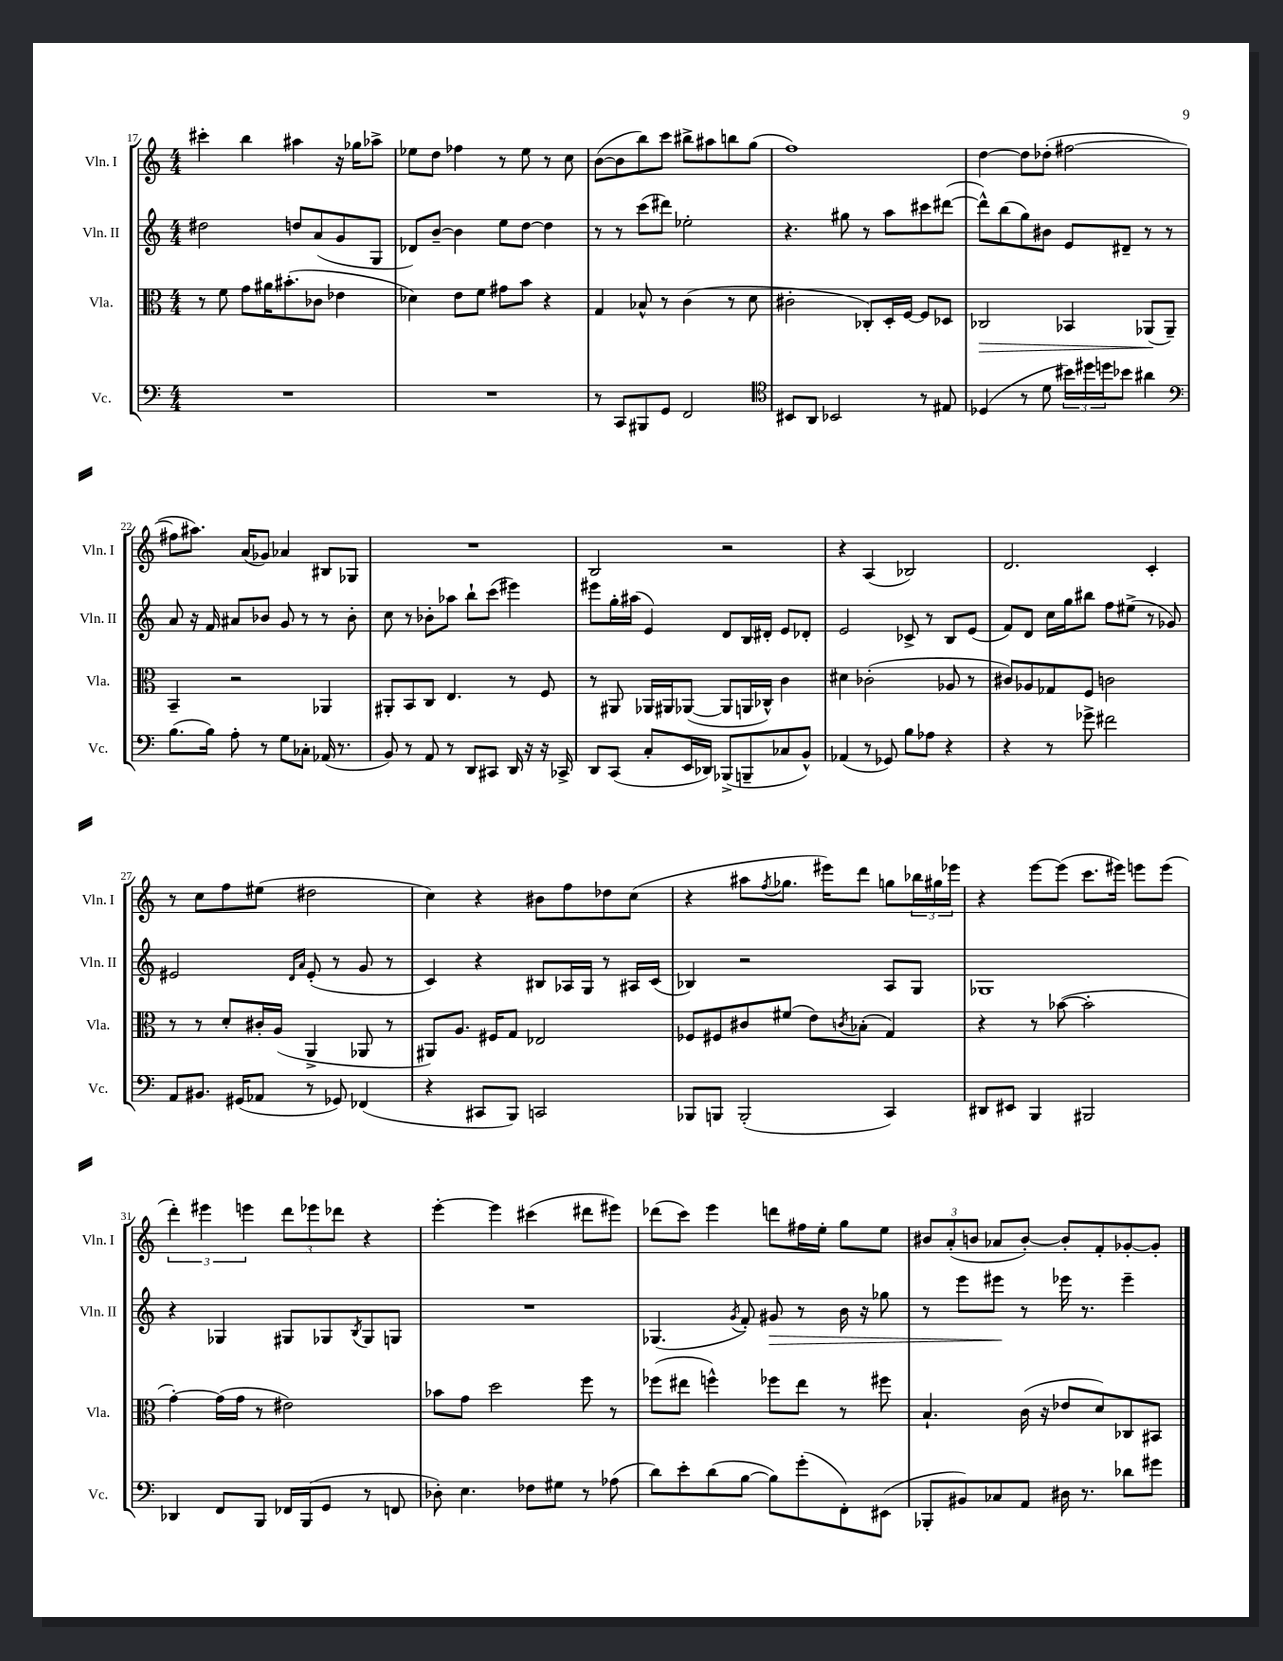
<<
\new StaffGroup <<
\new Staff = "s0" \with { instrumentName = "Vln. I" shortInstrumentName = "Vln. I" } {
    \clef treble \key c \major \numericTimeSignature \time 4/4
    cis'''4-. b''4 ais''4 r16 ges''16 aes''8-> |
    ees''8 d''8 fes''4 r8 ees''8 r8 c''8 |
    b'8~( b'8 b''8) c'''8 bis''8-> ais''8 b''8 g''8( |
    f''1) |
    d''4~ d''8 des''8-.( fis''2~ |
    fis''8 ais''8.) a'16( ges'8) aes'4 bis8 ges8 |
    R1 |
    b2 r2 |
    r4 a4( bes2) |
    d'2. c'4-. |
    r8 c''8 f''8 eis''8( dis''2 |
    c''4) r4 bis'8 f''8 des''8 c''8( |
    r4 ais''8 \acciaccatura { f''8 } ges''8. eis'''16) d'''8 g''8 \tuplet 3/2 { bes''16 gis''16 ees'''16 } |
    r4 e'''8~ e'''8( c'''8. eis'''16) e'''8 e'''8( |
    \tuplet 3/2 { d'''4-.) eis'''4 e'''4 } \tuplet 3/2 { d'''8 ees'''8 des'''8 } r4 |
    e'''4~-. e'''4 cis'''4( dis'''8 eis'''8) |
    des'''8( c'''8) e'''4 d'''8 fis''16 e''16-. g''8 e''8 |
    \tuplet 3/2 { bis'8 a'8-.( b'8 } aes'8 b'8~-.) b'8-. f'8-. ges'8~-. ges'8-. \bar "|." |
}
\new Staff = "s1" \with { instrumentName = "Vln. II" shortInstrumentName = "Vln. II" } {
    \clef treble \key c \major \numericTimeSignature \time 4/4
    dis''2 d''8 a'8( g'8 g8 |
    des'8) b'8~-- b'4 e''8 d''8~ d''4 |
    r8 r8 c'''8( dis'''8) ees''2-. |
    r4. gis''8 r8 a''8 cis'''8 dis'''8~( |
    dis'''8-^) b''8( g''8) bis'8 e'8 dis'8-- r8 r8 |
    a'8 r16 f'16 ais'8 bes'8 g'8 r8 r8 bes'8-. |
    c''8 r8 bes'8-. aes''8 b''8-! c'''8( eis'''4) |
    eis'''8 g''16-. ais''16( e'4) d'8 b16 dis'16-. e'8 des'8-. |
    e'2 ces'8-> r8 b8 e'8( |
    f'8) d'8 c''16 g''16 bis''8 f''8 eis''8->( r8 ges'8) |
    eis'2 \grace { d'16 a'16 } eis'8-.( r8 g'8 r8 |
    c'4) r4 bis8 aes16 g16 r8 ais16 c'16( |
    bes4) r2 a8 g8 |
    ges1 |
    r4 ges4 gis8 ges8 \acciaccatura { b8 } ges8 g8 |
    R1 |
    ges4.( \acciaccatura { g'8 } f'8-.) gis'8\> r8 b'16 r16 ges''8 |
    r8 e'''8 eis'''8\! r8 ees'''16 r8. ees'''4-- \bar "|." |
}
\new Staff = "s2" \with { instrumentName = "Vla." shortInstrumentName = "Vla." } {
    \clef alto \key c \major \numericTimeSignature \time 4/4
    r8 f'8 g'8 ais'16 bis'8.-.( ces'8 ees'4 |
    des'4) e'8 f'8 gis'8 b'8 r4 |
    g4 bes8-^ r8 c'4( r8 d'8 |
    cis'2-. ces8-.) d16-. f16~ f8 des8 |
    ces2\> bes,4 aes,8\!( aes,8--) |
    b,4-- r2 aes,4 |
    ais,8-. b,8 c8 e4. r8 f8 |
    r8 ais,8 aes,16 ais,16 aes,8~( aes,8 a,16 ces16-^) c'4 |
    dis'4 ces'2-.( aes8 r8 |
    cis'8) aes8 ges8 f8 c'2 |
    r8 r8 d'8-. cis'16-. a16( a,4-> aes,8 r8 |
    ais,8) a8. fis16 g8 ees2 |
    fes8 fis8 cis'8 fis'8( e'8) \acciaccatura { c'8 } bes8-.( g4) |
    r4 r8 bes'8~( bes'2-. |
    g'4~-.) g'16( g'16 r8 eis'2) |
    bes'8 g'8 d''2 f''8 r8 |
    fes''8( eis''8 f''4-^) fes''8 eis''8 r8 fis''8 |
    b4.-! c'16( r16 ees'8 d'8) ces8 bis,8 \bar "|." |
}
\new Staff = "s3" \with { instrumentName = "Vc." shortInstrumentName = "Vc." } {
    \clef bass \key c \major \numericTimeSignature \time 4/4
    R1 |
    R1 |
    r8 c,8 bis,,8 g,8 f,2 |
    \clef tenor bis,8 a,8 bes,2 r8 eis8 |
    des4( r8 d'8 \tuplet 3/2 { bis'16) dis''16 d''16 } bes'8 ais'4 |
    \clef bass b8.( b16) a8-. r8 g8 ces8-. aes,16( r8. |
    b,8) r8 a,8 r8 d,8 cis,8 d,16 r16 r16 ces,16-> |
    d,8 c,8( c8-. e,16 des,16) bes,,8->( b,,8-- ces8 b,8-^) |
    aes,4( r8 ges,8) b8 aes8 r4 |
    r4 r8 ges'8-> fis'2 |
    a,8 bis,8. gis,16( aes,8 r8 ges,8) fes,4( |
    r4 cis,8 b,,8) c,2 |
    bes,,8 b,,8 b,,2-.( c,4) |
    dis,8 eis,8 b,,4 bis,,2 |
    des,4 f,8 b,,8 fes,16 b,,16( g,8 r8 f,8 |
    des8-.) e4. fes8 gis8 r8 aes8( |
    d'8) e'8-. d'8( b8~ b8) g'8-.( f,8-.) eis,8( |
    bes,,8-. bis,8) ces8 a,8 dis16 r8. des'8 gis'8 \bar "|." |
}
>>
>>
\layout { \context { \Score currentBarNumber = #17 } }
